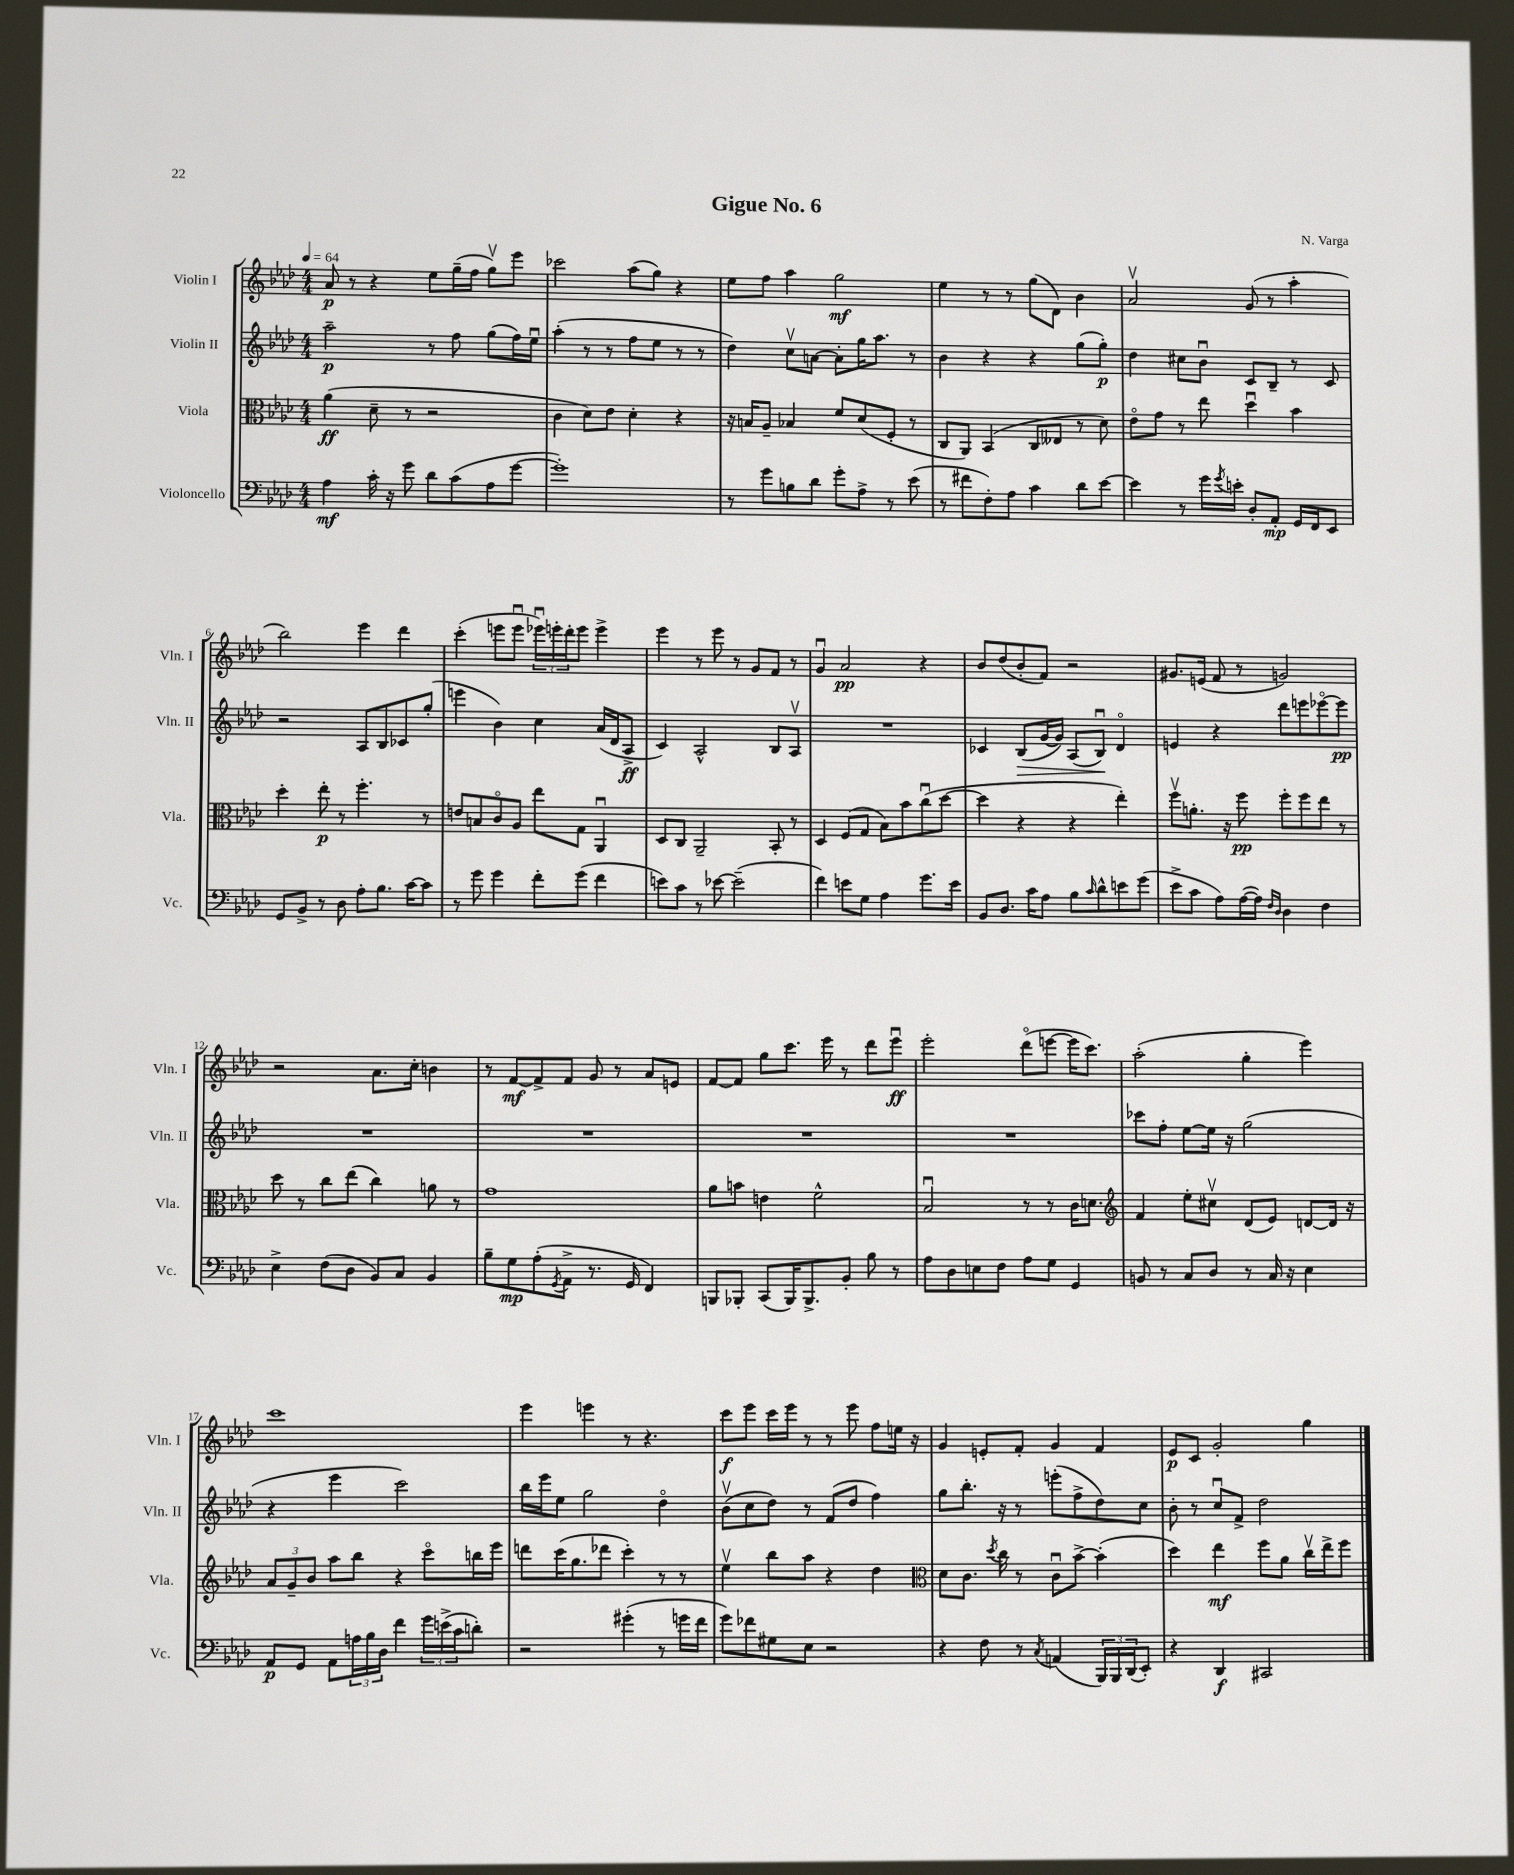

**kern	**kern	**kern	**kern
*staff4	*staff3	*staff2	*staff1
*clefF4	*clefC3	*clefG2	*clefG2
*k[b-e-a-d-]	*k[b-e-a-d-]	*k[b-e-a-d-]	*k[b-e-a-d-]
*M4/4	*M4/4	*M4/4	*M4/4
*MM64	*MM64	*MM64	*MM64
4A-\	(4a-\	2aa-~\	8a-/
.	.	.	8r
16c'\	8d-~\	.	4r
16r	.	.	.
8g\	8r	.	.
8d-\L	2r	8r	8ee-\L
(8c\	.	8ff\	(16gg~\L
.	.	.	16ff\JJ
8A-\	.	(8gg\L	8ggv\L)
[8g\J	.	16ff\L)	8eee-\J
.	.	16ee-u\JJ	.
=	=	=	=
1g'])	4c\	(4aa-'\	2ccc-\
.	8d-\L)	8r	.
.	8e-\J	8r	.
.	4d-'\	8ff\L	(8aa-\L
.	.	8ee-\J	8gg\J)
.	4r	8r	4r
.	.	8r	.
=	=	=	=
8r	16r	4dd-\)	8ee-\L
.	16B/LK	.	.
8g\L	8A-~/J	.	8ff\J
8B\	4B-/	8ccv\L	4aa-\
8d-\J	.	[8a\J	.
8g'\L	8f/L	8a'\]L	2gg\
8A-^\J	(8d-/	16gg\K	.
.	.	8.aa-\J	.
8r	8F'/J	.	.
(8e-\	8r	8r	.
=	=	=	=
8r	8C/L	4b-\	4ee-\
8f#\L	8AA-/J)	.	.
8F'\)	(4BB-/	4r	8r
8A-\J	.	.	8r
4c\	8C/L	4r	(8gg\L
.	8E--/J	.	8d-\J)
8d-\L	8r	(8gg\L	4b-\
[8e-\J	8d-\)	8gg'\J)	.
=	=	=	=
4e-\]	8e-o\L	4dd-\	2a-v/
.	8g\J	.	.
8r	8r	8cc#\L	.
16g\LL	8ee-\	8b-u\J	.
8qg/	.	.	.
16e'\JJ	.	.	.
8D-'/L	4dd-u\	8c/L	(8g/
8AA-'/J	.	8B-~/J	8r
16GG/LL	4b-\	8r	4aa-'\
16FF/J	.	.	.
8EE-/J	.	8c/	.
=	=	=	=
8GG/L	4dd-'\	2r	2bb-\)
8BB-^/J	.	.	.
8r	8ee-'\	.	.
8D-\	8r	.	.
8A-'\L	4.ff'\	8A-/L	4eee-\
8.B-\J	.	8B-/	.
.	.	8c-/	4ddd-\
[16c\LK	.	.	.
8c\]J	8r	(8gg'/J	.
=	=	=	=
8r	8e/L	4eee\	(4ccc'\
8g\	8B/	.	.
4g\	8co/	4b-\)	8eee\L
.	8A-/J	.	8eeeu\J
8f'\L	8ee-\L	4cc\	24eee-u\LL)
.	.	.	24eee'\
.	.	.	24ddd-'\J
(8g\J	8G\J	.	8eee\J
4f\	4AA-u/	(16a-/LL	4eee^\
.	.	16d-/J	.
.	.	8A-^/J	.
=	=	=	=
8e\L)	8D-/L	4c/)	4eee-\
8c\J	8C/J	.	.
8r	2AA-~/	2A-^^/	8r
[8e-\	.	.	8eee-\
(2e-~\]	.	.	8r
.	.	.	8g/L
.	8BB-'/	8B-/L	8f/J
.	8r	8A-v/J	8r
=	=	=	=
4f\)	4D-/	1r	4gu/
8e\L	(8F/L	.	2a-/
8G\J	8G/J	.	.
4A-\	8B-\L)	.	.
.	8b-\	.	.
8.g\L	(8ccu\	.	4r
.	[8dd-\J	.	.
16e\Jk	.	.	.
=	=	=	=
8BB-/L	4dd-\]	4c-/	8b-/L
8.D-/J	.	.	(8dd-/
.	4r	(8B-/L	8b-'/
16c\LK	.	.	.
8A-\J	.	[16g/L	8f/J)
.	.	16g/]JJ)	.
8B-\L	4r	(8A-/L	2r
16qqc/	.	.	.
8d-^^\	.	8B-u/J)	.
8e\	4ee-'\)	4d-o/	.
(8g\J	.	.	.
=	=	=	=
8e-^\L	8ffv\L	4e/	8.g#/L
8c\J	8.a'\J	.	.
.	.	.	(16e/Jk
8A-\L)	.	4r	8f/
.	16r	.	.
([16A-\L	8ff\	.	8r
16A-\]JJ)	.	.	.
16qqF/LL	.	.	.
16qqD-/JJ	.	.	.
4D-\	8ff'\L	8ddd-\L	2g/)
.	8ff\	8eee\	.
4F\	8ee-\J	[8eee-o\	.
.	8r	8eee-\]J	.
=	=	=	=
4E-^\	8dd-\	1r	2r
.	8r	.	.
(8F\L	8cc\L	.	.
8D-\J	(8ee-\J	.	.
8BB-/L)	4cc\)	.	8.a-\L
8C/J	.	.	.
.	.	.	16cc'\Jk
4BB-/	8a\	.	4b\
.	8r	.	.
=	=	=	=
8B-~\L	1g	1r	8r
8G\	.	.	[8f/L
(8A-'\	.	.	8f^/]
8qGG/	.	.	.
8AA-^\J	.	.	8f/J
8.r	.	.	8g/
.	.	.	8r
16GG/	.	.	.
4FF/)	.	.	8a-/L
.	.	.	8e/J
=	=	=	=
8BBB/L	8a-\L	1r	[8f/L
8BBB-'/J	8b\J	.	8f/]J
(8CC/L	4e\	.	8gg\L
16BBB-/K)	.	.	8.ccc\J
8.BBB-^/	.	.	.
.	2f^^\	.	.
.	.	.	16eee-\
8BB-'/J	.	.	8r
8B-\	.	.	8ddd-\L
8r	.	.	8eee-u\J
=	=	=	=
8A-\L	2B-u/	1r	2eee-'\
8D-\	.	.	.
8E\	.	.	.
8F\J	.	.	.
8A-\L	8r	.	(8ddd-o\L
8G\J	8r	.	[8eee\J
4GG/	16c\LK	.	16eee\]LK
.	8.d\J	.	8.ccc\J)
=	=	=	=
*	*clefG2	*	*
8BB/	4f/	8ccc-\L	(2aa-'\
8r	.	8ff'\J	.
8C/L	8ee-'\L	[8ee-\L	.
8D-/J	8cc#v\J	16ee-\]Jk	.
.	.	16r	.
8r	(8d-/L	(2gg\	4gg'\
16C/	8e-/J)	.	.
16r	.	.	.
4E-\	[8d/L	.	4eee-\)
.	16d/]Jk	.	.
.	16r	.	.
=	=	=	=
8AA-/L	12a-/L	4r	1ccc
.	12g~/	.	.
8GG/J	.	.	.
.	12b-/J	.	.
8AA-\L	8aa-\L	4eee-\	.
24A\L	8bb-\J	.	.
24B-\	.	.	.
24D-\JJ	.	.	.
4f\	4r	2ccc\)	.
24g\LL	8ccco\L	.	.
(24e^\	.	.	.
24c\J	.	.	.
8d'\J)	16bb\L	.	.
.	16eee-\JJ	.	.
=	=	=	=
2r	8ddd\L	16bb-\LL	4eee-\
.	.	16eee-\J	.
.	(16ccc\K	8ee-\J	.
.	8.gg\	.	.
.	.	2gg\	4eee\
.	8ddd-\J	.	.
(4g#'\	4ccc'\)	.	8r
.	.	.	4.r
8r	8r	4dd-o\	.
16g\LL	8r	.	.
16f\JJ	.	.	.
=	=	=	=
8g\L)	4ee-v\	(8b-v\L	8ccc\L
8f-\	.	8cc\	8eee-\J
8G#\	8bb-\L	8dd-\J)	16ccc\LL
.	.	.	16eee-\JJ
8E-\J	8aa-\J	8r	8r
2r	4r	(8f/L	8r
.	.	8dd-/J	8eee-\
.	4dd-\	4ff\)	8ff\L
.	.	.	16ee\Jk
.	.	.	16r
=	=	=	=
*	*clefC3	*	*
4r	8d-\L	8gg\L	4g/
.	8.c\J	8.bb-'\J	.
8F\	.	.	8e'/L
.	8qdd-/	.	.
.	16cc\	16r	.
8r	8r	8r	8f'/J
8qC/	.	.	.
(4AA/	8cu\L	(8eee'\L	4g/
.	[8b-^\J	8ff^\	.
24BBB-/LL)	(4b-'\]	8dd-\)	4f/
24BBB-/	.	.	.
(24DD-/J	.	.	.
8EE-'/J)	.	8cc\J	.
=	=	=	=
4r	4dd-\)	8b-'\	8e-/L
.	.	8r	8c/J
4DD-/	4ee-\	8ccu/L	2g'/
.	.	8f^/J	.
2CC#/	8ff\L	2dd-\	.
.	8a-\J	.	.
.	16ccv\LL	.	4gg\
.	16ee-^\J	.	.
.	8ff\J	.	.
==	==	==	==
*-	*-	*-	*-
